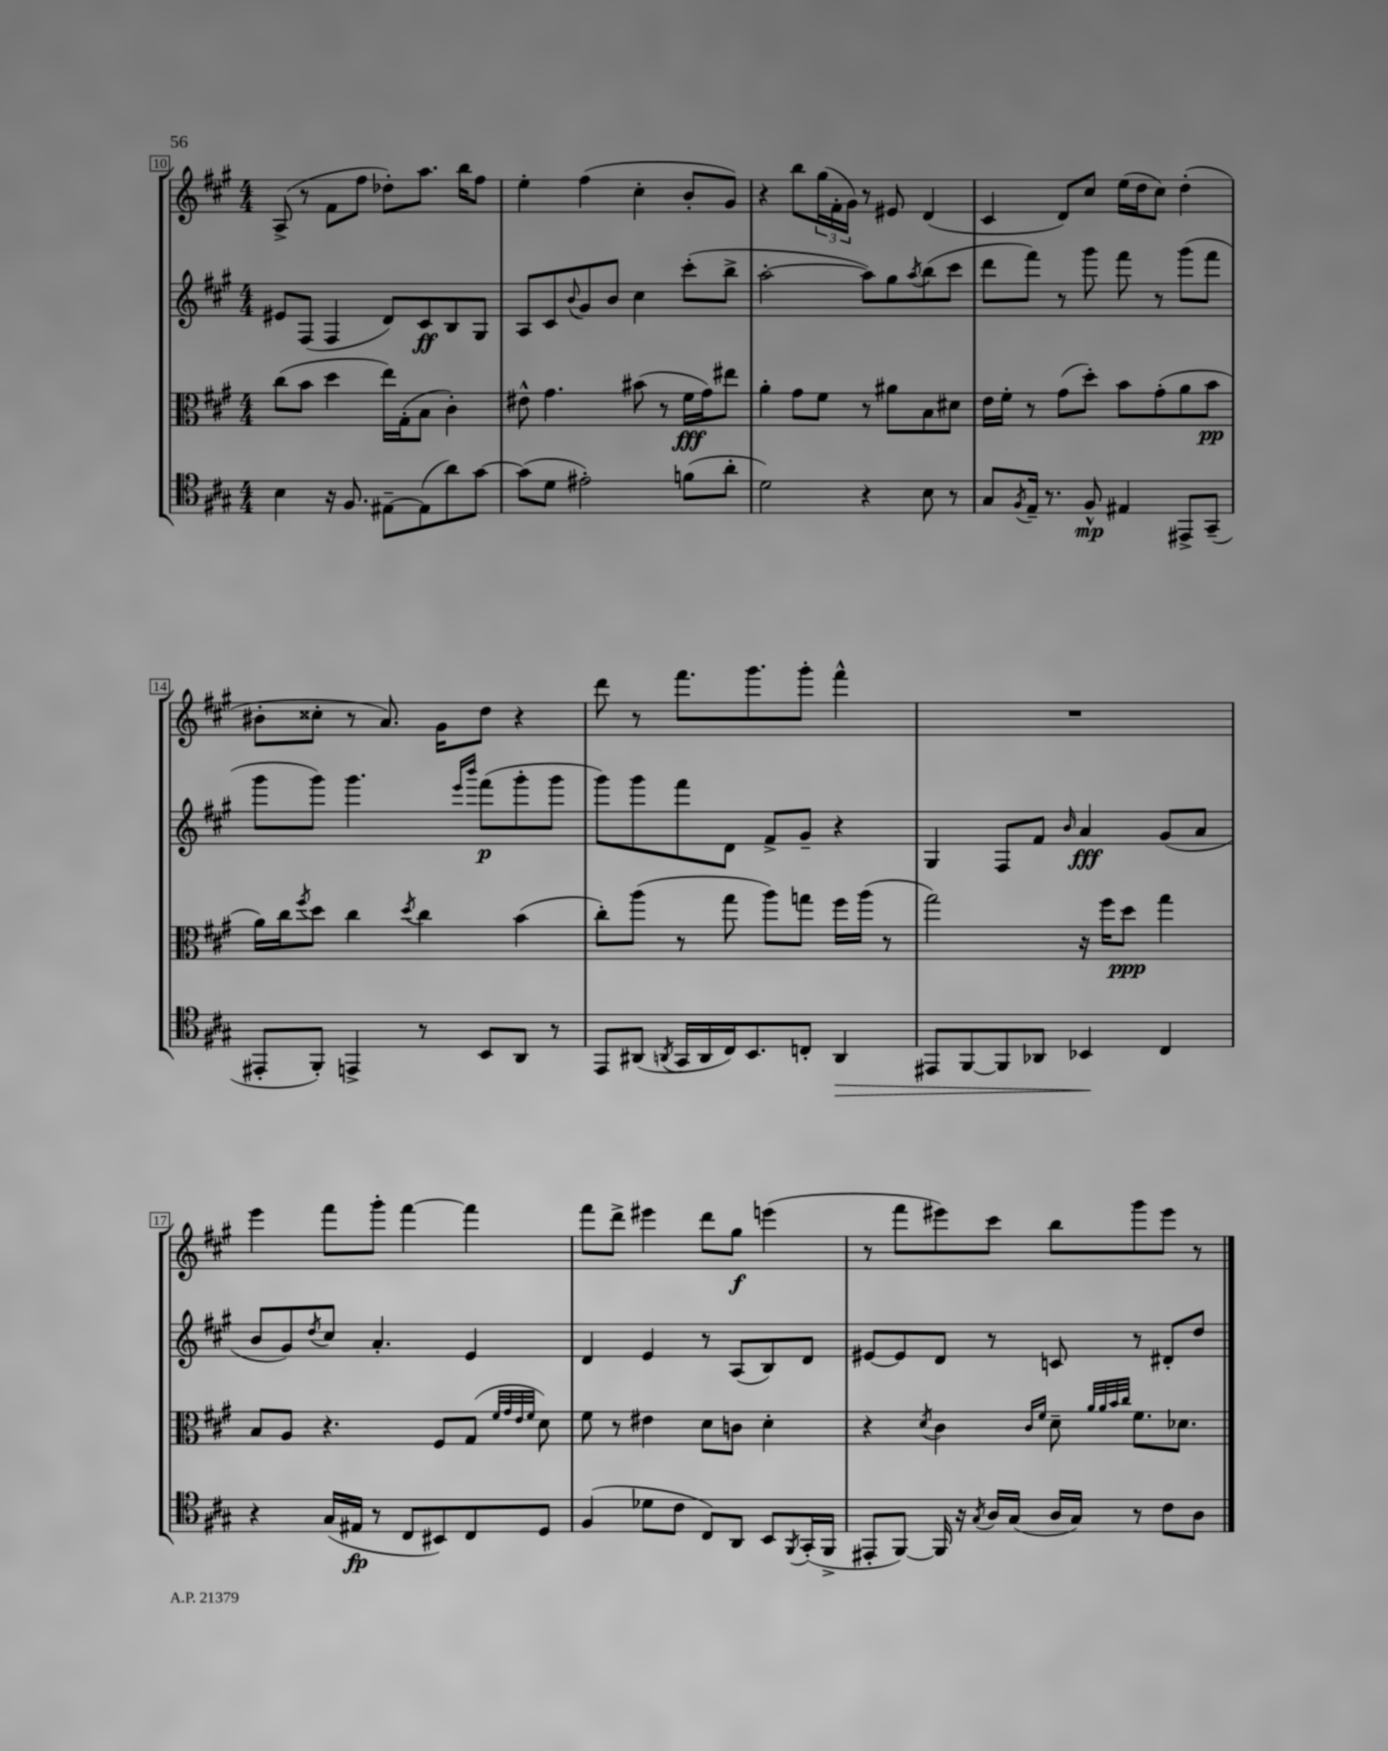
<<
\new StaffGroup <<
\new Staff = "s0" {
    \clef treble \key a \major \numericTimeSignature \time 4/4
    a8->( r8 fis'8 fis''8 des''8-.) a''8. b''16 fis''8 |
    e''4-. fis''4( cis''4-. b'8-. gis'8) |
    r4 b''8 \tuplet 3/2 { gis''16( fis'16-. gis'16) } r8 eis'8 d'4( |
    cis'4 d'8) cis''8 e''16( d''16 cis''8) d''4-.( |
    bis'8-. cisis''8-. r8 a'8.) gis'16 d''8 r4 |
    d'''8 r8 fis'''8. gis'''8. gis'''8-. fis'''4-^ |
    R1 |
    e'''4 fis'''8 gis'''8-. fis'''4~ fis'''4 |
    fis'''8 d'''8-> eis'''4 d'''8 gis''8\f e'''4( |
    r8 fis'''8 eis'''8) cis'''8 b''8 gis'''8 eis'''8 r8 \bar "|." |
}
\new Staff = "s1" {
    \clef treble \key a \major \numericTimeSignature \time 4/4
    eis'8 fis8( fis4 d'8) cis'8\ff b8 gis8 |
    a8 cis'8 \appoggiatura { b'8 } gis'8 b'8 cis''4 cis'''8-.( b''8-> |
    a''2~-. a''8) gis''8 \acciaccatura { a''8 } b''8( cis'''8 |
    d'''8 fis'''8) r8 gis'''8 fis'''8 r8 gis'''8( fis'''8 |
    gis'''8 gis'''8) gis'''4. \grace { e'''16 b'''16 } fis'''8\p( gis'''8-. gis'''8 |
    gis'''8) gis'''8 fis'''8 d'8 fis'8-> gis'8-- r4 |
    gis4 fis8 fis'8 \grace { b'16 } a'4\fff gis'8( a'8 |
    b'8 gis'8) \acciaccatura { d''8 } cis''8 a'4.-. e'4 |
    d'4 e'4 r8 a8( b8) d'8 |
    eis'8~ eis'8 d'8 r8 c'8 r8 dis'8-. d''8 \bar "|." |
}
\new Staff = "s2" {
    \clef alto \key a \major \numericTimeSignature \time 4/4
    cis''8( b'8 d''4 e''16) gis16-.( b8 cis'4-.) |
    eis'8-^ gis'4. bis'8( r8 fis'16\fff gis'16) eis''8 |
    a'4-. gis'8 fis'8 r8 ais'8 b8 dis'8 |
    e'16 fis'16-. r8 gis'8( d''8-.) b'8 gis'8-.( a'8 b'8\pp |
    a'16) cis''16 \acciaccatura { fis''8 } d''8 cis''4 \acciaccatura { d''8 } cis''4 b'4( |
    cis''8-.) a''8( r8 gis''8 a''8) g''8 fis''16 a''16( r8 |
    gis''2) r16 fis''16 d''8\ppp gis''4 |
    b8 a8 r4. fis8 gis8( \grace { fis'32 gis'32 e'32 fis'32 } d'8) |
    fis'8 r8 eis'4 d'8 c'8 d'4-. |
    r4 \acciaccatura { d'8 } cis'4 \grace { cis'16 fis'16 } d'8-- \grace { a'32 a'32 b'32 cis''32 } fis'8. des'8. \bar "|." |
}
\new Staff = "s3" {
    \clef tenor \key a \major \numericTimeSignature \time 4/4
    b4 r16 fis8. eis8~-- eis8( a'8) gis'8~ |
    gis'8( d'8 eis'2-.) f'8( a'8-. |
    d'2) r4 b8 r8 |
    gis8 \acciaccatura { fis8 } e16-- r8. fis8-^\mp eis4 eis,8-> gis,8--( |
    eis,8-. fis,8-.) e,4-> r8 b,8 a,8 r8 |
    e,8 ais,8( \acciaccatura { a,8 } gis,16 a,16 cis16) b,8. c8-. a,4\> |
    eis,8 fis,8~ fis,8 aes,8 bes,4\! cis4 |
    r4 gis16( eis16\fp r8 cis8 bis,8) cis8 d8 |
    fis4( des'8 cis'8 cis8) a,8 b,8 \acciaccatura { fis,8 } gis,16-.( fis,16-> |
    eis,8-. fis,8~) fis,16 r16 \acciaccatura { gis8 } a16 gis16( a16 gis16) r8 cis'8 a8 \bar "|." |
}
>>
>>
\layout { \context { \Score currentBarNumber = #10 \override BarNumber.stencil = #(make-stencil-boxer 0.1 0.3 ly:text-interface::print) } }
